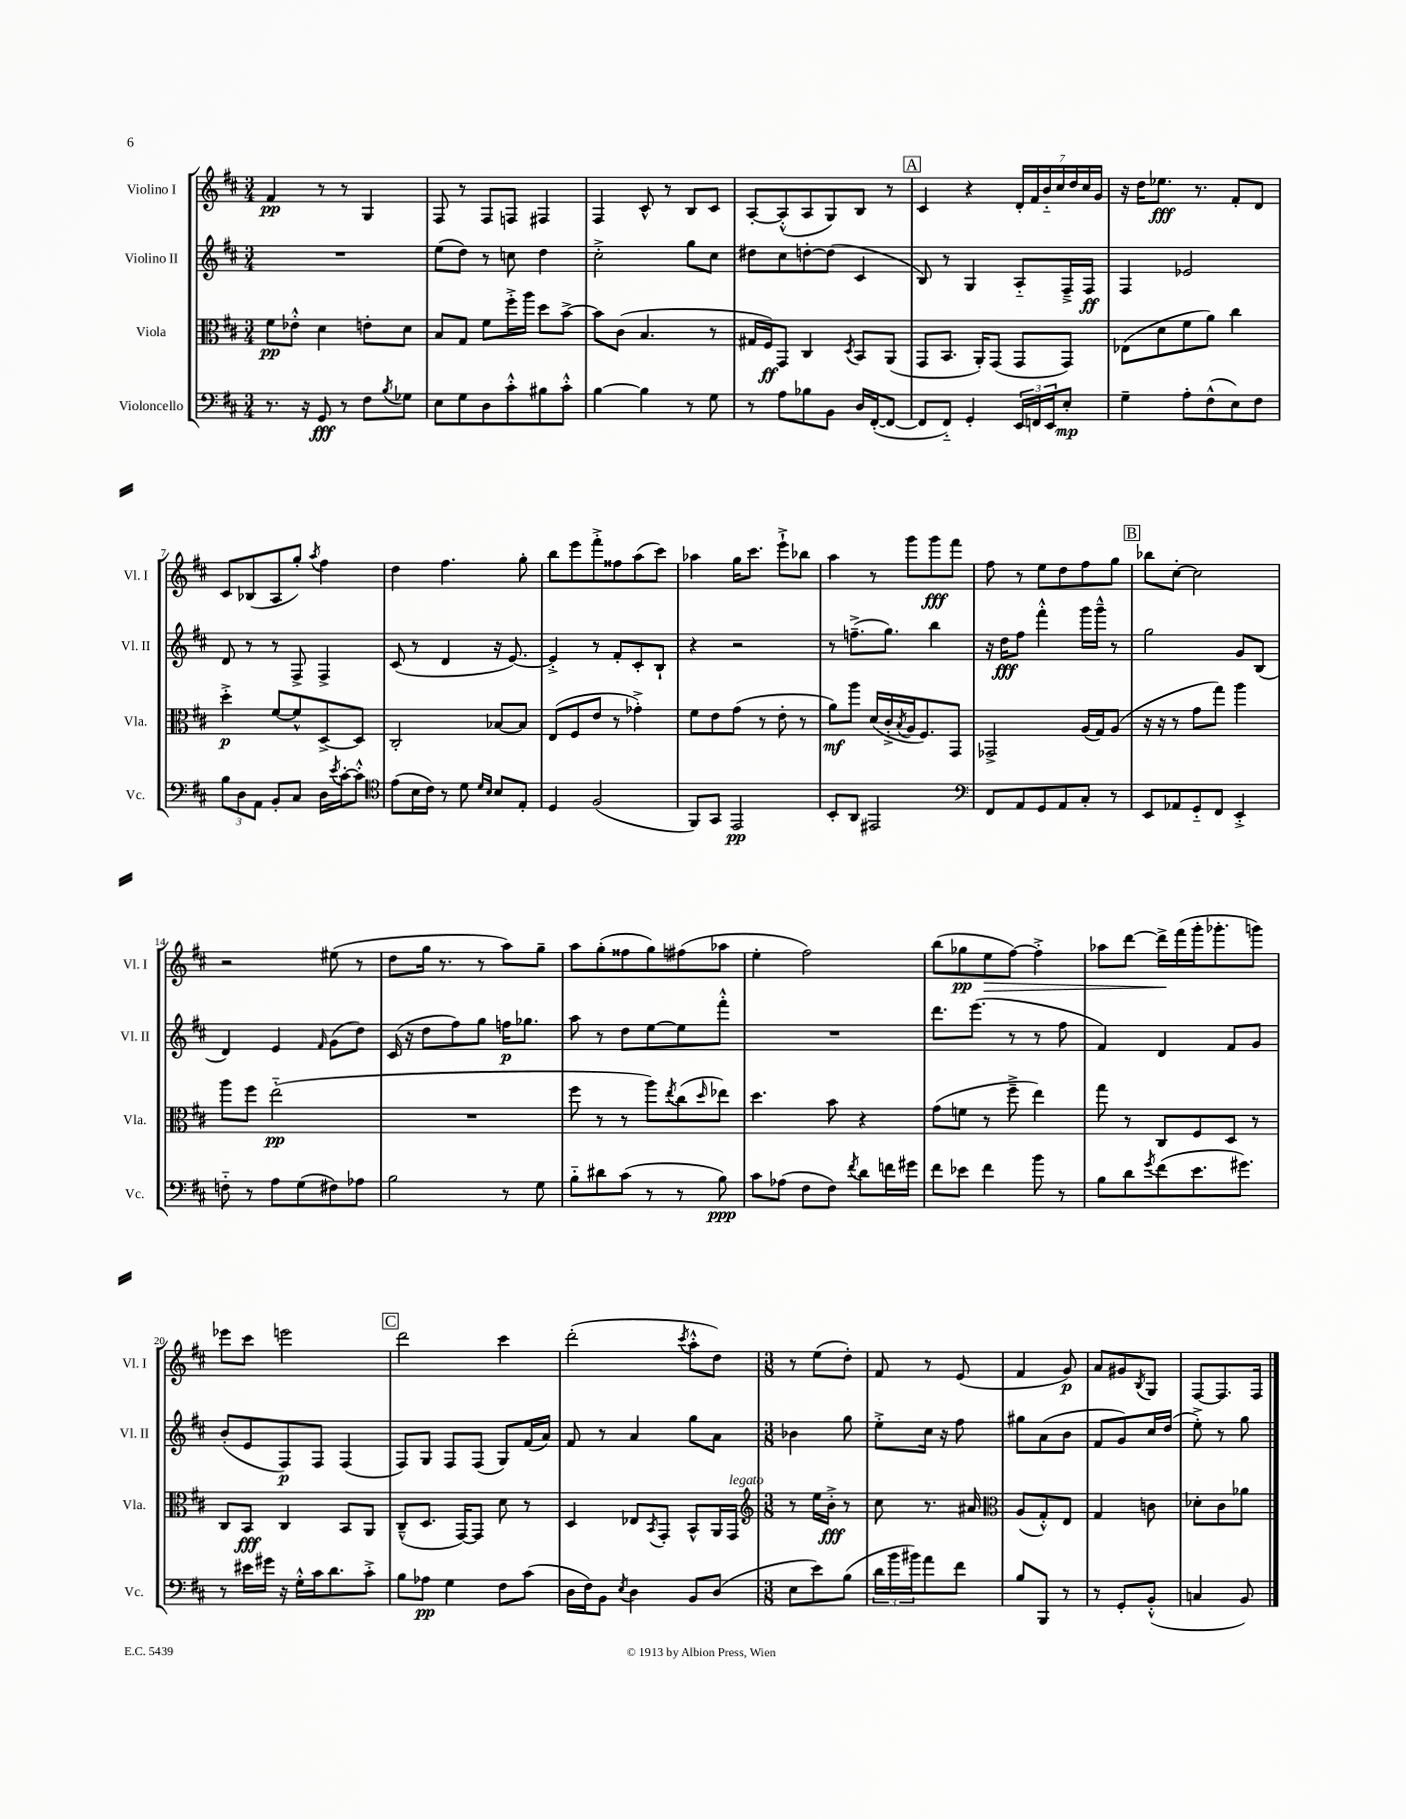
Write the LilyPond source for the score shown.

<<
\new StaffGroup <<
\new Staff = "s0" \with { instrumentName = "Violino I" shortInstrumentName = "Vl. I" } {
    \clef treble \key d \major \numericTimeSignature \time 3/4
    fis'4\pp r8 r8 g4 |
    fis8 r8 fis8 f8 fis4 |
    fis4 cis'8-^ r8 b8 cis'8 |
    a8~-. a8-.-^( a8 g8) b8 r8 |
    \mark \markup { \box "A" } cis'4 r4 \tuplet 7/4 { d'16-. fis'16 b'16-_ cis''16 d''16 cis''16 g'16 } |
    r16 d''16 ees''8.\fff r8. fis'8-. d'8 |
    cis'8 bes8( a8 g''8-.) \acciaccatura { a''8 } fis''4 |
    d''4 fis''4. g''8-. |
    b''8 e'''8 fis'''8-.-> fisis''8 a''8( cis'''8) |
    aes''4 g''16 cis'''8. e'''8-!-> bes''8 |
    a''4 r8 g'''8 g'''8\fff fis'''8 |
    fis''8 r8 e''8 d''8 fis''8 g''8 |
    \mark \markup { \box "B" } bes''8 cis''8~-. cis''2 |
    r2 eis''8( r8 |
    d''8 g''16 r8. r8 a''8) g''8-- |
    a''8 g''8-.( fisis''8 g''8) fis''8( aes''8 |
    e''4-. fis''2) |
    b''8( ges''8\pp e''8\> fis''8~) fis''4-.-> |
    aes''8 d'''8~ d'''16->\! fis'''16( g'''16-. ges'''8.-. g'''8) |
    ees'''8 cis'''8 e'''2 |
    \mark \markup { \box "C" } d'''2 cis'''4 |
    d'''2-.( \acciaccatura { cis'''8 } a''8-.-^ d''8) |
    \numericTimeSignature \time 3/8 r8 e''8( d''8-.) |
    fis'8 r8 e'8( |
    fis'4 g'8\p) |
    a'8 gis'8 \acciaccatura { b8 } g8 |
    fis8~ fis8. fis16 \bar "|." |
}
\new Staff = "s1" \with { instrumentName = "Violino II" shortInstrumentName = "Vl. II" } {
    \clef treble \key d \major \numericTimeSignature \time 3/4
    R2. |
    e''8( d''8) r8 c''8 d''4 |
    cis''2-.-> g''8 cis''8 |
    dis''8 cis''8 d''8~-. d''8( cis'4 |
    \mark \markup { \box "A" } b8) r8 g4 a8-_ fis16---> fis16\ff |
    fis4 ees'2 |
    d'8 r8 r8 fis8-> fis4-> |
    cis'8( r8 d'4 r16 e'8.~) |
    e'4-.-> r8 fis'8-. cis'8-. b8-! |
    r4 r2 |
    r8 f''8.--->( g''8.) b''4 |
    r16 d''16\fff fis''8 fis'''4-.-^ g'''16 g'''16---^ r8 |
    \mark \markup { \box "B" } g''2 g'8 b8( |
    d'4) e'4 \grace { fis'16 } g'8( d''8) |
    cis'16( r16 d''8 fis''8) g''8 f''16\p ges''8. |
    a''8 r8 d''8 e''8~ e''8 fis'''8-.-^ |
    R2. |
    d'''8. e'''8.( r8 r8 fis''8 |
    fis'4) d'4 fis'8 g'8 |
    b'8-.( e'8 fis8\p) fis8 fis4( |
    \mark \markup { \box "C" } fis8) g8 fis8 fis8( g8) fis'16( a'16) |
    fis'8 r8 a'4 g''8 a'8 |
    \numericTimeSignature \time 3/8 bes'4 g''8 |
    e''8-.-> cis''16 r16 fis''8 |
    gis''8 a'8( b'8 |
    fis'8 g'8) cis''16 d''16( |
    e''8-.->) r8 g''8 \bar "|." |
}
\new Staff = "s2" \with { instrumentName = "Viola" shortInstrumentName = "Vla." } {
    \clef alto \key d \major \numericTimeSignature \time 3/4
    fis'8\pp ees'8-.-^ d'4 e'8-. d'8 |
    b8 g8 fis'8 fis''16-.-> a''16 d''8 b'8~-> |
    b'8 cis'8( b4. r8 |
    gis16 fis16\ff) g,8 cis4 \acciaccatura { d8 } b,8 a,8( |
    \mark \markup { \box "A" } g,8 b,8. a,16-.) g,8( g,8 g,8) |
    ees8( d'8 fis'8 a'8) cis''4 |
    d''4-.->\p fis'8~ fis'8-^ d8~-> d8 |
    cis2-. bes8~ bes8 |
    e8( fis8 e'8 r8 ges'4-.->) |
    fis'8 e'8 g'8( r8 e'8-. r8 |
    a'8\mf) a''8 d'16( cis'16-.-> \acciaccatura { b8 } a16 fis8.) g,8 |
    ges,2-> a16( g16) a8( |
    \mark \markup { \box "B" } r16 r16 r8 g'8 g''8) a''4 |
    a''8 fis''8 e''2-_\pp( |
    R2. |
    fis''8 r8 r8 a''8) \acciaccatura { e''8 } cis''8( \grace { d''16 } ees''8) |
    d''4. b'8 r4 |
    g'8( f'8 r8 fis''8---> e''4) |
    g''8 r8 cis8 fis8 d8 r8 |
    cis8 b,8\fff cis4 b,8 a,8 |
    \mark \markup { \box "C" } cis8---^( d8. g,16~) g,8 d'8 r8 |
    d4 ees8 \acciaccatura { b,8 } g,8-. b,8-^ a,16 g,16^\markup { \italic "legato" } |
    \numericTimeSignature \time 3/8 \clef treble r8 e''16 b'16-.->\fff r8 |
    cis''8 r8. ais'16 |
    \clef alto a8( g8-.-^) e8 |
    g4 c'8 |
    des'8-. cis'8 aes'8 \bar "|." |
}
\new Staff = "s3" \with { instrumentName = "Violoncello" shortInstrumentName = "Vc." } {
    \clef bass \key d \major \numericTimeSignature \time 3/4
    r8. r16 g,8\fff r8 fis8 \acciaccatura { b8 } ges8 |
    e8 g8 d8 cis'8-.-^ bis8 cis'8-.-^ |
    b4~ b4 r8 g8 |
    r8 a8 bes8 b,8 d16 fis,16~-.( fis,8~ |
    \mark \markup { \box "A" } fis,8 fis,8-_) g,4-. \tuplet 3/2 { e,16 f,16 e,16 } e8-.\mp |
    g4-- a8-. fis8-^( e8) fis8 |
    \tuplet 3/2 { b8 d8 a,8 } b,8-. cis8 d16 \acciaccatura { e'8 } cis'16~-. cis'8-.-^ |
    \clef tenor e'8( b16 cis'16) r8 d'8 \grace { d'16 b16 } b8 e8-. |
    d4 fis2( |
    fis,8) g,8 e,2\pp |
    b,8-. a,8 eis,2 |
    \clef bass fis,8 a,8 g,8 a,8 cis8-. r8 |
    \mark \markup { \box "B" } e,8 aes,8 g,8-_ fis,8 e,4-.-> |
    f8-_ r8 a8 g8( fis8) aes8 |
    b2 r8 g8 |
    b8-_ dis'8 cis'8( r8 r8 b8\ppp) |
    cis'8 aes8( fis8 fis8) \acciaccatura { fis'8 } d'8 f'16 gis'16 |
    fis'8 ees'8 fis'4 b'8 r8 |
    b8 d'8 \acciaccatura { g'8 } fis'8( e'8. gis'8.) |
    r8 eis'16 gis'16 r16 g16-.-^ cis'16 d'8. cis'8-.-> |
    \mark \markup { \box "C" } b8 aes8\pp g4 fis8 cis'8( |
    d16 fis16) b,8 \acciaccatura { e8 } d4 b,8 d8( |
    \numericTimeSignature \time 3/8 e8 e'8) b8( |
    \tuplet 3/2 { d'16 b'16 bis'16) } a'8 fis'8 |
    b8 b,,8 r8 |
    r8 g,8-. b,8-.-^( |
    c4 b,8) \bar "|." |
}
>>
>>
